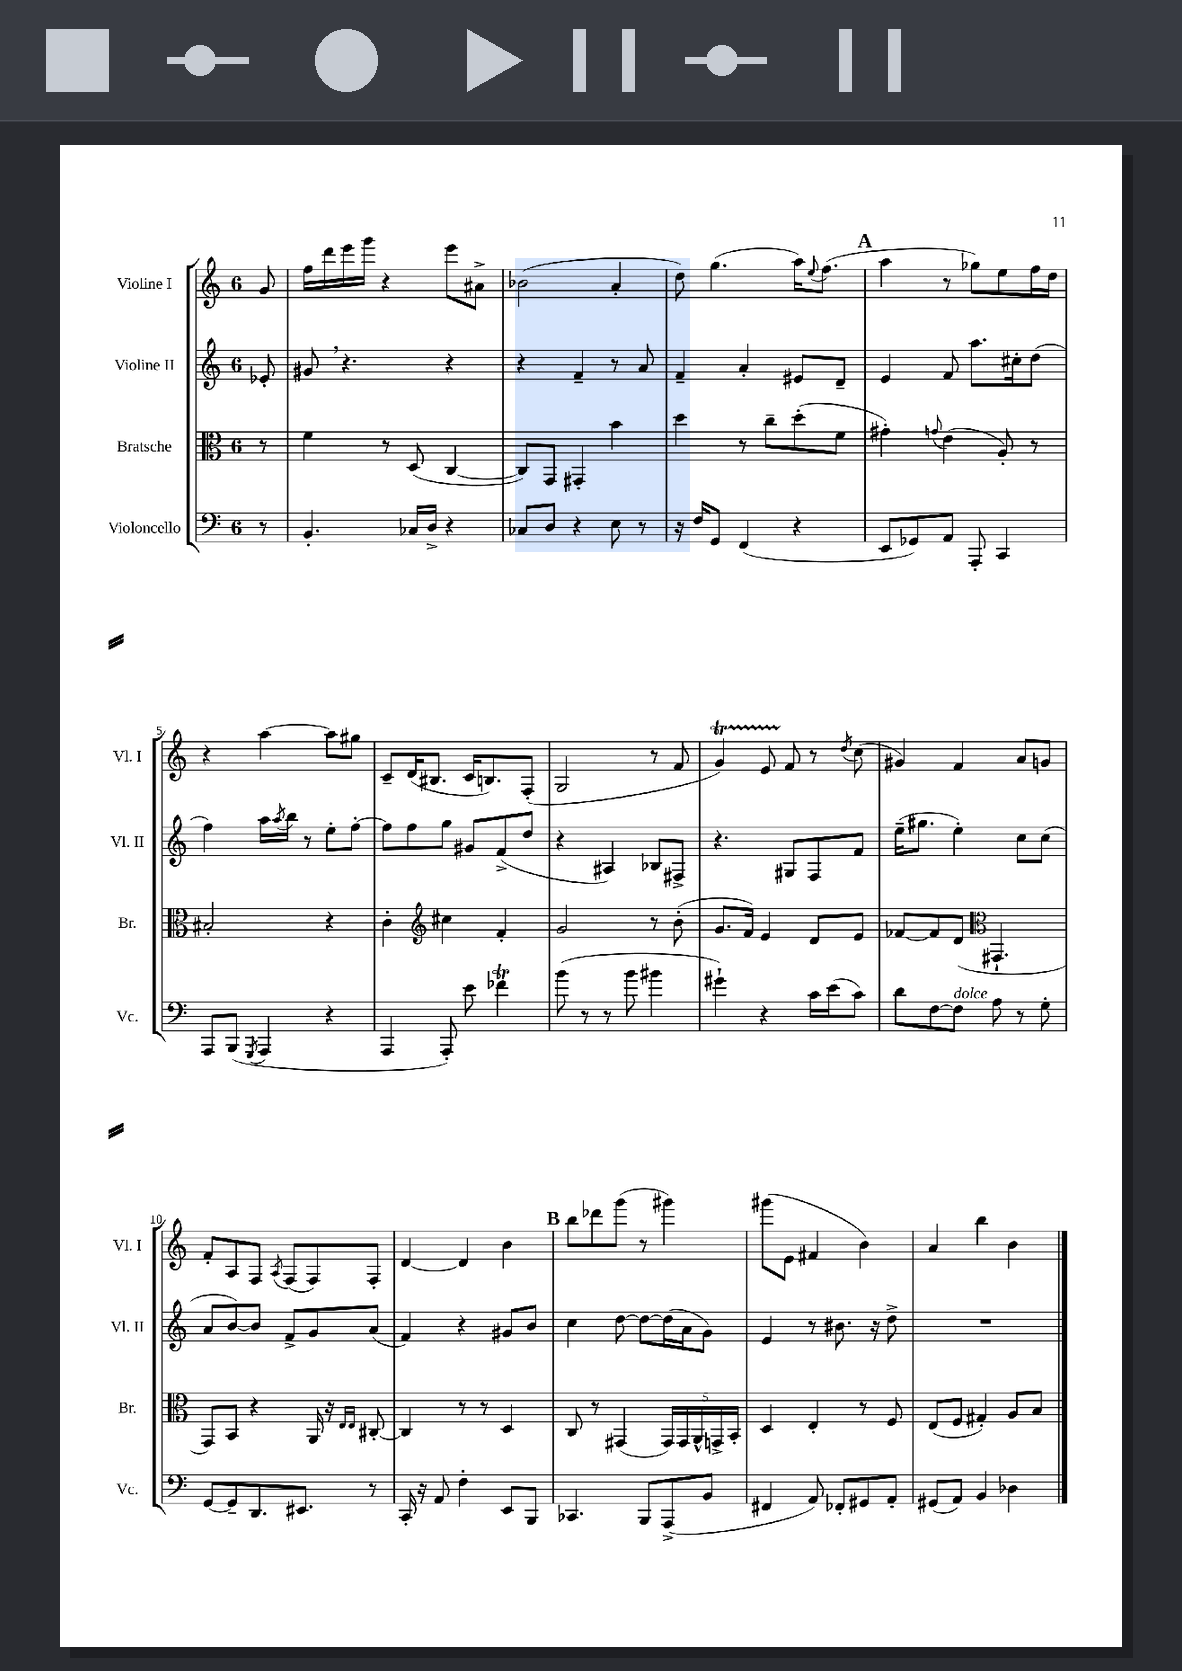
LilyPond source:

<<
\new StaffGroup <<
\new Staff = "s0" \with { instrumentName = "Violine I" shortInstrumentName = "Vl. I" } {
    \clef treble \key c \major \once \override Staff.TimeSignature.style = #'single-digit \time 6/8 \partial 8
    g'8 |
    f''16 d'''16 e'''16 g'''16 r4 e'''8 ais'8-> |
    bes'2( a'4-. |
    d''8) g''4.( a''16) \appoggiatura { e''8 } f''8.( |
    \mark \markup { \bold "A" } a''4 r8 ges''8) e''8 f''16 d''16 |
    r4 a''4~ a''8 gis''8 |
    c'8-- d'16( bis8. c'16 b8.) f8-.( |
    g2 r8 f'8 |
    g'4\startTrillSpan) e'8 f'8\stopTrillSpan r8 \acciaccatura { d''8 } c''8( |
    gis'4) f'4 a'8 g'8 |
    f'8-. a8 f8 \acciaccatura { a8 } f8( f8) f8-. |
    d'4~ d'4 b'4 |
    \mark \markup { \bold "B" } b''8 des'''8 g'''8( r8 gis'''4) |
    gis'''8( e'8 fis'4 b'4) |
    a'4 b''4 b'4 \bar "|." |
}
\new Staff = "s1" \with { instrumentName = "Violine II" shortInstrumentName = "Vl. II" } {
    \clef treble \key c \major \once \override Staff.TimeSignature.style = #'single-digit \time 6/8 \partial 8
    ees'8-. |
    gis'8 \breathe r4. r4 |
    r4 f'4-- r8 a'8 |
    f'4-- a'4-. eis'8 d'8-- |
    \mark \markup { \bold "A" } e'4 f'8 a''8. cis''16-. d''8( |
    f''4) a''16 \acciaccatura { a''8 } b''16 r8 e''8-. f''8~-. |
    f''8 f''8 g''8 gis'8 f'8->( d''8 |
    r4 ais4) bes8 fis8-> |
    r4. gis8 f8 f'8 |
    e''16--( gis''8. e''4-.) c''8 c''8( |
    a'8 b'8~) b'8 f'8-> g'8 a'8( |
    f'4) r4 gis'8 b'8 |
    \mark \markup { \bold "B" } c''4 d''8~ d''8~ d''16( a'16 g'8) |
    e'4 r8 bis'8. r16 d''8-> |
    R2. \bar "|." |
}
\new Staff = "s2" \with { instrumentName = "Bratsche" shortInstrumentName = "Br." } {
    \clef alto \key c \major \once \override Staff.TimeSignature.style = #'single-digit \time 6/8 \partial 8
    r8 |
    f'4 r8 d8( c4~ |
    c8) g,8 gis,4-. b'4 |
    d''4 r8 c''8-- d''8-.( f'8 |
    \mark \markup { \bold "A" } gis'4-.) \appoggiatura { g'8 } e'4( a8-.) r8 |
    bis2-. r4 |
    c'4-. \clef treble cis''4 f'4-. |
    g'2 r8 b'8-.( |
    g'8. f'16) e'4 d'8 e'8 |
    fes'8~ fes'8 d'8( \clef alto gis,4.-! |
    g,8) b,8 r4 a,16 r16 \grace { e16 e16 } cis8~-. |
    cis4 r8 r8 d4 |
    \mark \markup { \bold "B" } c8 r8 gis,4( \tuplet 5/4 { gis,16) gis,16 a,16-^ g,16-> b,16-. } |
    d4 e4-. r8 f8 |
    e8( f8 gis4-.) a8 b8 \bar "|." |
}
\new Staff = "s3" \with { instrumentName = "Violoncello" shortInstrumentName = "Vc." } {
    \clef bass \key c \major \once \override Staff.TimeSignature.style = #'single-digit \time 6/8 \partial 8
    r8 |
    b,4.-. ces16 d16-> r4 |
    ces8 d8 r4 e8 r8 |
    r16 f16 g,8 f,4( r4 |
    \mark \markup { \bold "A" } e,8 ges,8) a,8 a,,8-. c,4 |
    a,,8 b,,8( \acciaccatura { g,,8 } a,,4 r4 |
    a,,4 a,,8-.) e'8 fes'4\trill |
    b'8( r8 r8 b'8 bis'4 |
    gis'4-!) r4 c'16 e'16( c'8) |
    d'8 f8~ f8^\markup { \italic "dolce" } a8 r8 g8-. |
    g,8~ g,8-- d,8. eis,8. r8 |
    c,16-. r16 a,8 f4-. e,8 b,,8 |
    \mark \markup { \bold "B" } ces,4. b,,8 a,,8->( b,8 |
    fis,4 a,8) fes,8-. gis,8 a,8-. |
    gis,8( a,8) b,4 des4 \bar "|." |
}
>>
>>
